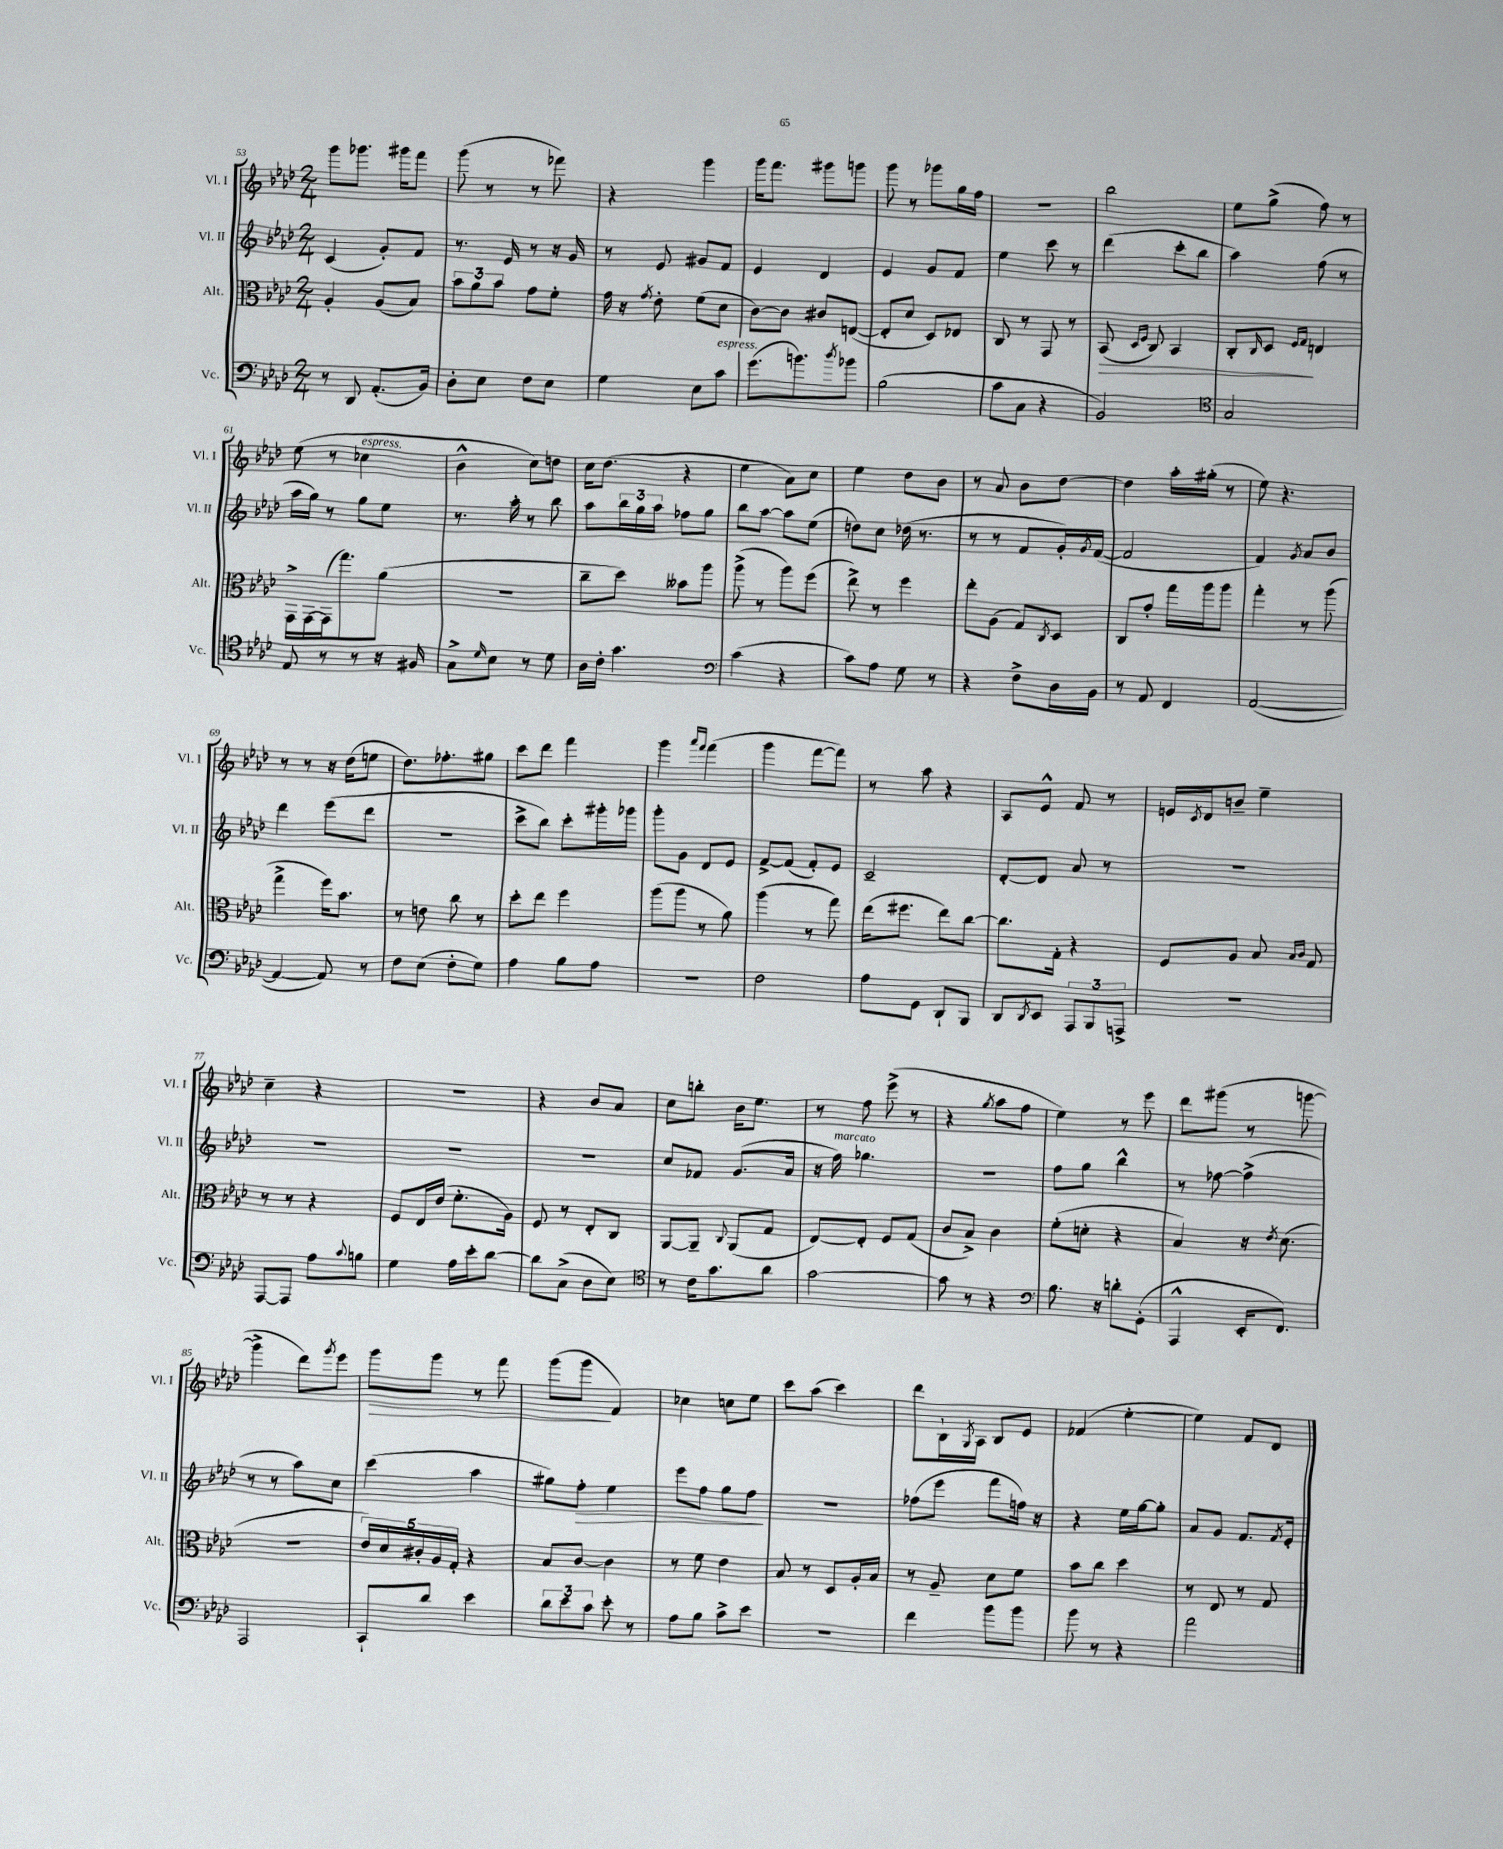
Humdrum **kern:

**kern	**kern	**dynam	**kern	**dynam	**kern	**dynam
*part4	*part3	*part3	*part2	*part2	*part1	*part1
*staff4	*staff3	*staff3	*staff2	*staff2	*staff1	*staff1
*I"Vc.	*I"Alt.	*	*I"Vl. II	*	*I"Vl. I	*
*I'Vc.	*I'Alt.	*	*I'Vl. II	*	*I'Vl. I	*
*clefF4	*clefC3	*	*clefG2	*	*clefG2	*
*k[b-e-a-d-]	*k[b-e-a-d-]	*	*k[b-e-a-d-]	*	*k[b-e-a-d-]	*
*M2/4	*M2/4	*	*M2/4	*	*M2/4	*
=53	=53	=53	=53	=53	=53	=53
8r	4A-'/	.	(4c/	.	8ggg\L	.
8DD-/	.	.	.	.	8.ggg-X\J	.
(8.AA-'/L	(8A-/L	.	8g'/L)	.	.	.
.	.	.	.	.	16ggg#X\KL	.
.	8B-/J)	.	8f/J	.	8fff\J	.
16BB-/Jk)	.	.	.	.	.	.
=54	=54	=54	=54	=54	=54	=54
8D-'\L	12b-\L	.	8.r	.	(8ggg\	.
.	12a-\	.	.	.	.	.
8E-\J	.	.	.	.	8r	.
.	12b-\J	.	.	.	.	.
.	.	.	16e-/	.	.	.
8F\L	8g\L	.	8r	.	8r	.
8E-\J	8f'\J	.	16r	.	8fff-X\)	.
.	.	.	16g/	.	.	.
=55	=55	=55	=55	=55	=55	=55
4G\	16g\	.	8r	.	4r	.
.	16r	.	.	.	.	.
.	8qg/	.	.	.	.	.
.	8e-'\	.	8e-/	.	.	.
8E-\L	(8f\L	.	8g#X/L	.	4ggg\	.
!LO:TX:a:i:t=espress.	!	!	!	!	!	!
8c\J	8d-\J	.	8f/J	.	.	.
=56	=56	=56	=56	=56	=56	=56
(8.g\L	[8c\L)	.	4e-/	.	16ggg\KL	.
.	.	.	.	.	8.fff\J	.
.	8c\J]	.	.	.	.	.
8.bn\)	.	.	.	.	.	.
.	8c#X/L	.	4d-/	.	8ggg#X\L	.
8qdd-/	.	.	.	.	.	.
8b-X\J	([8En/J	.	.	.	8gggn\J	.
=57	=57	=57	=57	=57	=57	=57
(2B-\	8E'/L]	.	4e-/	.	8ggg\	.
.	8d-/J	.	.	.	8r	.
.	8D-/L)	.	8g/L	.	8ggg-X\L	.
.	8E-X/J	.	8f/J	.	16gg\L	.
.	.	.	.	.	16ff\JJ	.
=58	=58	=58	=58	=58	=58	=58
8c\L	8C/	.	4ee-\	.	2r	.
8C\J	8r	.	.	.	.	.
4r	8GG/	.	8ccc\	.	.	.
.	8r	.	8r	.	.	.
=59	=59	=59	=59	=59	=59	=59
!	!	!LO:HP:b	!	!	!	!
2BB-/)	(8BB-/	>	(4ddd-\	.	2bb-\	.
.	16qqD-/LL	.	.	.	.	.
.	16qqF/JJ	.	.	.	.	.
.	8C/)	.	.	.	.	.
.	4BB-/	.	8ccc'\L	.	.	.
.	.	.	8bb-\J	.	.	.
=60	=60	=60	=60	=60	=60	=60
*clefC4	*	*	*	*	*	*
2G/	8C'/L	.	4aa-\)	.	8ee-\L	.
.	16qqC/	.	.	.	.	.
.	8D-/J	.	.	.	(8gg^\J	.
.	16qqF/LL	.	.	.	.	.
.	16qqG/JJ	.	.	.	.	.
.	4En/	]	(8ff\	.	8ff\)	.
.	.	.	8r	.	8r	.
!!LO:LB:g=z
=61	=61	=61	=61	=61	=61	=61
8E-/	16GG^\LL	.	16aa-\LL	.	(8ee-\	.
.	[16GG\	.	16gg\JJ)	.	.	.
8r	(16GG\J]	.	8r	.	8r	.
.	8.gg\)	.	.	.	.	.
!	!	!	!	!	!LO:TX:a:i:t=espress.	!
8r	.	.	8gg\L	.	4cc-X\	.
16r	(8a-\J	.	8ee-\J	.	.	.
16F#X/	.	.	.	.	.	.
=62	=62	=62	=62	=62	=62	=62
8G^\L	2r	.	8.r	.	4b-^^\	.
16qqd-/	.	.	.	.	.	.
8B-\J	.	.	.	.	.	.
.	.	.	16aa-'\	.	.	.
8r	.	.	8r	.	8cc\L)	.
8d-\	.	.	8bb-\	.	8ddn\J	.
=63	=63	=63	=63	=63	=63	=63
16A-\LL	8cc~\L	.	8aa-\L	.	16cc\KL	.
16c'\JJ	.	.	.	.	(8.dd-\J	.
4.g\	8dd-\J)	.	24bb-\L	.	.	.
.	.	.	24gg\	.	.	.
.	.	.	24aa-\JJ	.	.	.
.	8b--X\L	.	8ff-X\L	.	4r	.
.	8aa-\J	.	8gg\J	.	.	.
=64	=64	=64	=64	=64	=64	=64
*clefF4	*	*	*	*	*	*
(4c\	(8aa-^\	.	8bb-\L	.	4ee-\	.
.	8r	.	[8aa-\J	.	.	.
4r	8aa-\L)	.	8aa-\L]	.	8a-\L)	.
.	(8ff\J	.	(8ee-\J	.	8cc\J	.
=65	=65	=65	=65	=65	=65	=65
8c\L)	8ee-^\)	.	8ddn\L)	.	4ee-\	.
8A-\J	8r	.	8cc\J	.	.	.
8G\	4ff\	.	(16dd-X\	.	8dd-\L	.
.	.	.	8.r	.	.	.
8r	.	.	.	.	8b-\J	.
=66	=66	=66	=66	=66	=66	=66
4r	8ee-'\L	.	8r	.	8r	.
.	(8A-\J	.	8r	.	8a-/	.
8F^\L	8G/L)	.	8f/L	.	8b-\L	.
.	8qC/	.	.	.	.	.
16D-\L	8D-/J	.	16g'/L)	.	[8dd-\J	.
.	.	.	8qg/	.	.	.
16BB-\JJ	.	.	([16f/JJ	.	.	.
=67	=67	=67	=67	=67	=67	=67
8r	8C/L	.	2f/]	.	4dd-\]	.
8AA-/	8g'/J	.	.	.	.	.
4FF/	16gg\LL	.	.	.	16aa-'\LL	.
.	16aa-\J	.	.	.	(16gg#X'\JJ	.
.	8aa-\J	.	.	.	8r	.
=68	=68	=68	=68	=68	=68	=68
([2AA-/	4gg'\	.	4f/)	.	8ee-\)	.
.	.	.	.	.	4.r	.
.	.	.	8qg/	.	.	.
.	8r	.	8a-/L	.	.	.
.	(8aa-\	.	8b-/J	.	.	.
!!LO:LB:g=z
=69	=69	=69	=69	=69	=69	=69
4AA-/_	4gg^\	.	4ddd-\	.	8r	.
.	.	.	.	.	8r	.
8AA-/])	16ff\KL)	.	(8eee-\L	.	16r	.
.	8.b-\J	.	.	.	(16dd-\KL	.
8r	.	.	8ddd-\J	.	8een\J	.
=70	=70	=70	=70	=70	=70	=70
8F\L	8r	.	2r	.	8.dd-\L)	.
(8E-\J	8en\	.	.	.	.	.
.	.	.	.	.	8.ff-X'\	.
8F'\L	8cc\	.	.	.	.	.
8G\J)	8r	.	.	.	8gg#X\J	.
=71	=71	=71	=71	=71	=71	=71
4A-\	8dd-'\L	.	8ccc^\L	.	8ccc\L	.
.	8ee-\J	.	8bb-\J)	.	8ddd-\J	.
8B-\L	4ff\	.	8ccc'\L	.	4fff\	.
8A-\J	.	.	16ggg#X'\L	.	.	.
.	.	.	16ggg-X\JJ	.	.	.
=72	=72	=72	=72	=72	=72	=72
2r	(8aa-\L	.	8ggg'\L	.	4ggg\	.
.	8aa-\J	.	8g\J	.	.	.
.	.	.	.	.	16qqaaa-/LL	.
.	.	.	.	.	16qqfff/JJ	.
.	8r	.	8d-/L	.	(4fff\	.
.	8a-\)	.	8e-/J	.	.	.
=73	=73	=73	=73	=73	=73	=73
2F\	(4aa-\	.	[8f^/L	.	4ggg\	.
.	.	.	(8f/J]	.	.	.
.	8r	.	8f'/L)	.	[8fff\L	.
.	8gg\)	.	8e-/J	.	8fff\J])	.
=74	=74	=74	=74	=74	=74	=74
8A-\L	(16ee-\KL	.	2c~/	.	8r	.
.	8.ff#X\J	.	.	.	.	.
8GG\J	.	.	.	.	8aa-\	.
8DD-`/L	8ee-\L)	.	.	.	4r	.
8BBB-/J	[8cc\J	.	.	.	.	.
=75	=75	=75	=75	=75	=75	=75
8DD-/L	8.cc\L]	.	[8d-'/L	.	8A-/L	.
8qDD-/	.	.	.	.	.	.
8EE-/J	.	.	8d-/J]	.	8e-^^/J	.
.	16G'\Jk	.	.	.	.	.
12AAA-/L	4r	.	8a-/	.	8f/	.
12BBB-/	.	.	.	.	.	.
.	.	.	8r	.	8r	.
12AAAn^/J	.	.	.	.	.	.
=76	=76	=76	=76	=76	=76	=76
2r	8F/L	.	2r	.	16en/LL	.
.	.	.	.	.	8qc/	.
.	.	.	.	.	16d-/J	.
.	8A-/J	.	.	.	8bn~/J	.
.	8B-/	.	.	.	4ee-~\	.
.	16qqB-/LL	.	.	.	.	.
.	16qqc/JJ	.	.	.	.	.
.	8G/	.	.	.	.	.
!!LO:LB:g=z
=77	=77	=77	=77	=77	=77	=77
[8AAA-/L	8r	.	2r	.	4cc~\	.
8AAA-/J]	8r	.	.	.	.	.
8A-\L	4r	.	.	.	4r	.
8qqc/	.	.	.	.	.	.
8Bn\J	.	.	.	.	.	.
=78	=78	=78	=78	=78	=78	=78
4G\	8F/L	.	2r	.	2r	.
.	16E-/L	.	.	.	.	.
.	(16e-/JJ	.	.	.	.	.
16A-\LL	8.f'\L	.	.	.	.	.
16e-'\J	.	.	.	.	.	.
[8d-\J	.	.	.	.	.	.
.	16A-\Jk)	.	.	.	.	.
=79	=79	=79	=79	=79	=79	=79
8d-\L]	8F/	.	2r	.	4r	.
(8C^\J	8r	.	.	.	.	.
8D-\L	8E-'/L	.	.	.	8b-/L	.
8E-\J)	8C/J	.	.	.	8a-/J	.
=80	=80	=80	=80	=80	=80	=80
*clefC4	*	*	*	*	*	*
8r	[8AA-/L	.	8cc/L	.	8cc\L	.
16c\KL	8AA-~/J]	.	8f-X/J	.	8bbn'\J	.
8.g\	.	.	.	.	.	.
.	8qqC/	.	.	.	.	.
.	(8AA-/L	.	(8.g/L	.	16b-\KL	.
.	.	.	.	.	8.ee-\J	.
8a-\J	8G/J	.	.	.	.	.
.	.	.	16a-/Jk	.	.	.
=81	=81	=81	=81	=81	=81	=81
[2g\	[8E-/L)	.	16r	.	8r	.
!	!	!	!LO:TX:a:i:t=marcato	!	!	!
.	.	.	16ff\)	.	.	.
.	8E-'/J]	.	4.gg-X\	.	8ff\	.
.	8F/L	.	.	.	(8eee-^\	.
.	(8G/J	.	.	.	8r	.
=82	=82	=82	=82	=82	=82	=82
8g\]	8c/L	.	2r	.	4r	.
8r	8B-^/J)	.	.	.	.	.
.	.	.	.	.	8qgg/	.
4r	4c\	.	.	.	8aa-\L	.
.	.	.	.	.	8ff\J	.
=83	=83	=83	=83	=83	=83	=83
*clefF4	*	*	*	*	*	*
8.B-\	(8f'\L	.	8ff\L	.	4ee-\)	.
.	8dn'\J	.	8gg\J	.	.	.
16r	.	.	.	.	.	.
8dn'\L	4r	.	4bb-^^\	.	8r	.
(8GG'\J	.	.	.	.	8eee-\	.
=84	=84	=84	=84	=84	=84	=84
4AAA-^^/	4B-/)	.	8r	.	8ddd-\L	.
.	.	.	[8ff-X\	.	(8ggg#X\J	.
16EE-'/KL	16r	.	(4ff-^\]	.	8r	.
.	8qe-/	.	.	.	.	.
8.FF/J)	(8.d-\	.	.	.	.	.
.	.	.	.	.	[8gggn\	.
!!LO:LB:g=z
=85	=85	=85	=85	=85	=85	=85
2AAA-/	2r	.	8r	.	4ggg^\]	.
.	.	.	8r	.	.	.
.	.	.	8aa-\L)	.	8ddd-\L)	.
.	.	.	.	.	8qggg/	.
.	.	.	8cc\J	.	8eee-\J	.
=86	=86	=86	=86	=86	=86	=86
!	!	!	!	!	!	!LO:HP:b
8CC`/L	20e-/LL)	.	(4ccc\	.	8ggg\L	>
.	20d-/	.	.	.	.	.
.	20c#X'/	.	.	.	.	.
8d-/J	.	.	.	.	8ggg\J	.
.	20A-/	.	.	.	.	.
.	20G'/JJ	.	.	.	.	.
4e-\	4r	.	4aa-\	.	8r	.
.	.	.	.	.	8fff\	.
=87	=87	=87	=87	=87	=87	=87
12d-\L	8B-/L	.	8gg#X\L)	.	(8ggg\L	.
12e-\	.	.	.	.	.	.
!	!	!	!	!LO:HP:b	!	!
.	[8c/J	.	8ff'\J	>	8ggg\J	.
12c\J	.	.	.	.	.	.
8e-'\	4c\]	.	4ee-\	.	4f/)	]
8r	.	.	.	.	.	.
=88	=88	=88	=88	=88	=88	=88
8A-\L	8r	.	8eee-\L	.	4cc-X\	.
8B-\J	8f\	.	8ff\J	.	.	.
8c^\L	4e-\	.	8gg\L	.	8ccn\L	.
8e-\J	.	.	8ff\J	.	8ee-\J	.
.	.	.	.	]	.	.
=89	=89	=89	=89	=89	=89	=89
2r	8B-/	.	2r	.	8ccc\L	.
.	8r	.	.	.	(8aa-\J	.
.	8D-/L	.	.	.	4ccc\)	.
.	16A-'/L	.	.	.	.	.
.	16B-/JJ	.	.	.	.	.
=90	=90	=90	=90	=90	=90	=90
4f\	8r	.	(8ff-X\L	.	8ddd-\L	.
.	8A-~/	.	8eee-\J	.	16B-`\L	.
.	.	.	.	.	8qG/	.
.	.	.	.	.	16A-\JJ	.
8b-\L	8d-\L	.	8fff\L	.	8B-/L	.
8b-\J	8f\J	.	16ffn\Jk)	.	8e-/J	.
.	.	.	16r	.	.	.
=91	=91	=91	=91	=91	=91	=91
8b-\	8b-\L	.	4r	.	(4f-X/	.
8r	8cc\J	.	.	.	.	.
4r	4dd-\	.	16ee-\LL	.	[4ee-'\	.
.	.	.	[16gg\J	.	.	.
.	.	.	8gg'\J]	.	.	.
=92	=92	=92	=92	=92	=92	=92
2a-\	8r	.	8a-/L	.	4ee-\])	.
.	8E-/	.	8g/J	.	.	.
.	8r	.	8.f/L	.	8f/L	.
.	8G/	.	.	.	8d-/J	.
.	.	.	8qf/	.	.	.
.	.	.	16e-'/Jk	.	.	.
==	==	==	==	==	==	==
*-	*-	*-	*-	*-	*-	*-
